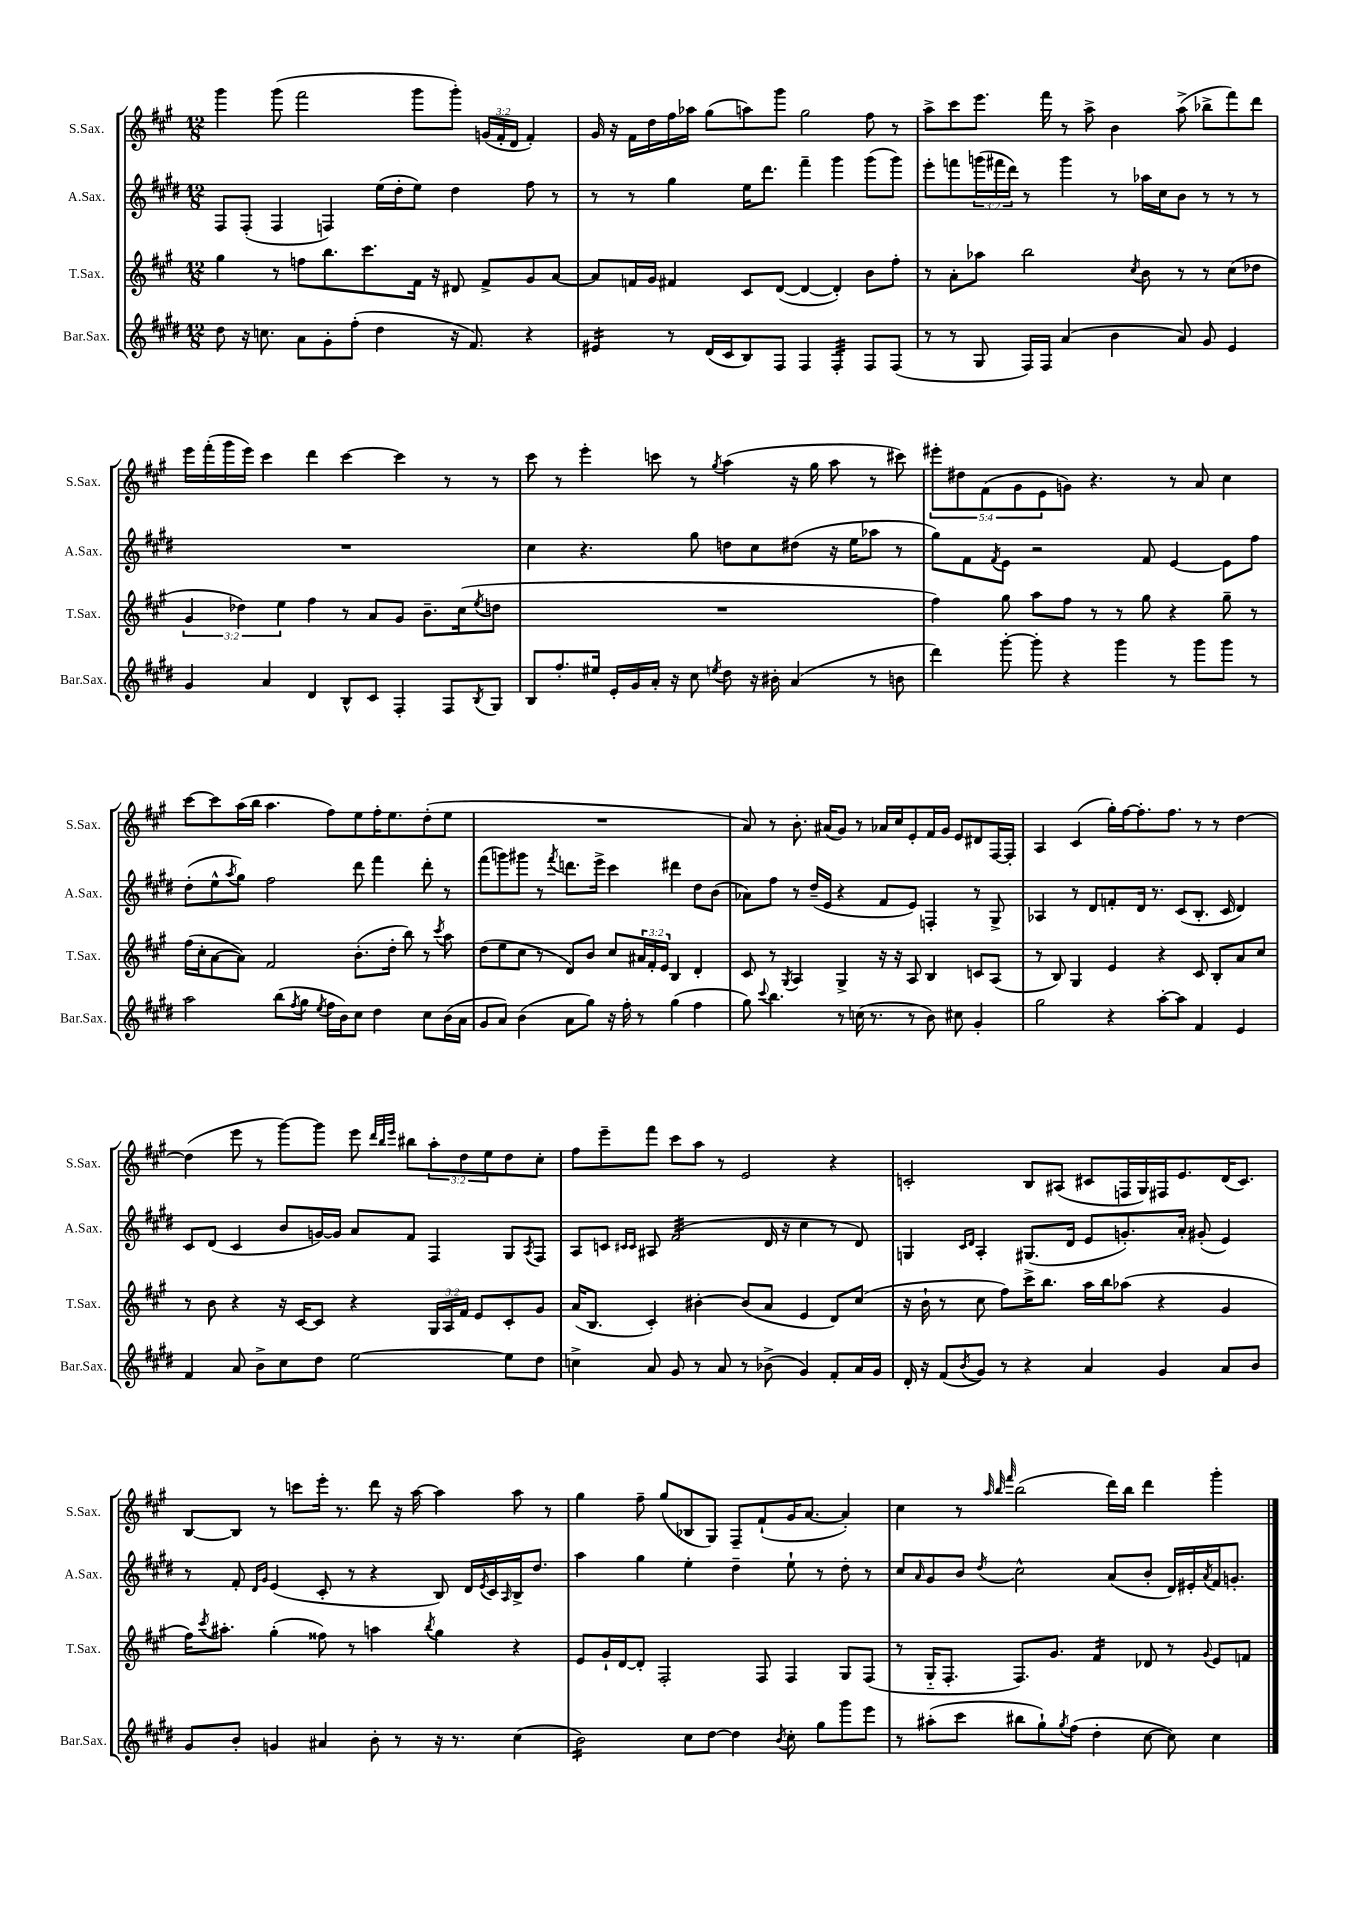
<<
\new StaffGroup <<
\new Staff = "s0" \with { instrumentName = "S.Sax." shortInstrumentName = "S.Sax." } {
    \clef treble \key a \major \numericTimeSignature \time 12/8 \override Staff.TupletNumber.text = #tuplet-number::calc-fraction-text
    gis'''4 gis'''8( fis'''2 gis'''8 gis'''8-.) \tuplet 3/2 { g'16( fis'16-. d'16 } fis'4-.) |
    gis'16 r16 fis'16 d''16 fis''16 aes''16 gis''8( a''8) gis'''8 gis''2 fis''8 r8 |
    a''8-> cis'''8 e'''8. fis'''16 r8 a''8-> b'4 a''8->( bes''8-> fis'''8) d'''8 |
    e'''16 fis'''16-.( gis'''16 e'''16) cis'''4 d'''4 cis'''4~ cis'''4 r8 r8 |
    cis'''8 r8 e'''4-. c'''8 r8 \acciaccatura { gis''8 } a''4( r16 gis''16 a''8 r8 cis'''8) |
    \tuplet 5/4 { eis'''8-. dis''8 fis'8( gis'8 e'8 } g'8) r4. r8 a'8 cis''4 |
    cis'''8~ cis'''8 a''16( b''16 a''4. fis''8) e''8 fis''16-. e''8. d''8-.( e''8 |
    R1. |
    a'8) r8 b'8.-. ais'16( gis'8) r8 aes'16 cis''16 e'8-. fis'16 gis'16 e'8 dis'8 fis16~ fis16-. |
    a4 cis'4( gis''16-.) fis''16~ fis''8.-. fis''8. r8 r8 d''4~ |
    d''4( e'''8 r8 gis'''8~) gis'''8 e'''8 \grace { d'''32 b''32 e'''32 } bis''8 \tuplet 3/2 { a''8-. d''8 e''8 } d''8 cis''8-. |
    fis''8 e'''8-- fis'''8 cis'''8 a''8 r8 e'2 r4 |
    c'2-. b8 ais8( cis'8 f16 gis16) fis16 e'8. d'16( cis'8.) |
    b8~ b8 r8 c'''8 e'''16-. r8. d'''8 r16 a''16~ a''4 a''8 r8 |
    gis''4 fis''8-- gis''8( bes8 gis8) fis8-- fis'8-!( gis'16 a'8.~ a'4-.) |
    cis''4 r8 \grace { a''32 b''32 fis'''32 } b''2( d'''16) b''16 d'''4 gis'''4-. \bar "|." |
}
\new Staff = "s1" \with { instrumentName = "A.Sax." shortInstrumentName = "A.Sax." } {
    \clef treble \key e \major \numericTimeSignature \time 12/8 \override Staff.TupletNumber.text = #tuplet-number::calc-fraction-text
    fis8 fis8-.( fis4 f4) e''16( dis''16-. e''8) dis''4 fis''8 r8 |
    r8 r8 gis''4 e''16 dis'''8. fis'''4-- gis'''4 gis'''8( gis'''8) |
    e'''8-. f'''8 \tuplet 3/2 { g'''16( fis'''16 dis'''16) } r8 g'''4 r8 aes''16 cis''16 b'8 r8 r8 r8 |
    R1. |
    cis''4 r4. gis''8 d''8 cis''8 dis''8( r16 e''16 aes''8 r8 |
    gis''8) fis'8 \acciaccatura { fis'8 } e'8 r2 fis'8 e'4~ e'8 fis''8 |
    dis''8-.( e''8-^ \acciaccatura { a''8 } gis''8) fis''2 dis'''8 fis'''4 dis'''8-. r8 |
    fis'''8( g'''8) gis'''8 r8 \acciaccatura { fis'''8 } d'''8. e'''16-> cis'''4 dis'''4 dis''8 b'8( |
    aes'8) fis''8 r8 dis''16--( e'16 r4 fis'8 e'8) f4-. r8 gis8-> |
    aes4 r8 dis'8 f'8-. dis'16 r8. cis'8( b8.-. cis'16 dis'4) |
    cis'8 dis'8( cis'4 b'8 g'16~) g'16 a'8 fis'8 fis4 gis8 \acciaccatura { a8 } fis8 |
    a8 c'8 \grace { cis'16 cis'16 } ais8 fis'2:32( dis'16 r16 cis''4 r8 dis'8) |
    g4 \grace { cis'16 dis'16 } a4-. gis8.( dis'16 e'8 g'8.-.) a'16-. gis'8-.( e'4) |
    r8 fis'8-. \grace { dis'16 gis'16 } e'4( cis'8-. r8 r4 b8) dis'16 \acciaccatura { e'8 } cis'16 \grace { a16 } b16-> dis''8. |
    a''4 gis''4 e''4-. dis''4-- e''8-! r8 dis''8-. r8 |
    cis''8 \grace { a'16 } gis'8 b'8 \acciaccatura { dis''8 } cis''2-^ a'8( b'8-. dis'16) eis'16-. \acciaccatura { a'8 } fis'16 g'8.-. \bar "|." |
}
\new Staff = "s2" \with { instrumentName = "T.Sax." shortInstrumentName = "T.Sax." } {
    \clef treble \key a \major \numericTimeSignature \time 12/8 \override Staff.TupletNumber.text = #tuplet-number::calc-fraction-text
    gis''4 r8 f''8 b''8. cis'''8. fis'16 r16 dis'8 fis'8-> gis'8 a'8~ |
    a'8 f'16 gis'16 fis'4 cis'8 d'8~( d'4~ d'4-.) b'8 fis''8-. |
    r8 a'8-. aes''8 b''2 \acciaccatura { cis''8 } b'8 r8 r8 cis''8( des''8 |
    \tuplet 3/2 { gis'4 des''4) e''4 } fis''4 r8 a'8 gis'8 b'8.-- cis''16( \acciaccatura { e''8 } d''8 |
    R1. |
    fis''4) gis''8 a''8 fis''8 r8 r8 gis''8 r4 gis''8-- r8 |
    fis''16( cis''16-. a'8~ a'8) fis'2 b'8.-.( d''16-. b''8) r8 \acciaccatura { cis'''8 } a''8 |
    d''8( e''8 cis''8 r8 d'8) b'8 cis''8 \tuplet 3/2 { ais'16 fis'16-. e'16 } b4 d'4-. |
    cis'8 r8 \acciaccatura { gis8 } a4 gis4-> r16 r16 a8 b4 c'8 a8( |
    r8 b8) gis4 e'4 r4 cis'8 b8-. a'8 cis''8 |
    r8 b'8 r4 r16 cis'16~ cis'8 r4 \tuplet 3/2 { gis16 a16 fis'16 } e'8 cis'8-. gis'8 |
    a'16( b8. cis'4-.) bis'4~-. bis'8( a'8 e'4 d'8) cis''8( |
    r16 b'16-! r8 cis''8 fis''8) cis'''16-> b''8. a''16 b''16 aes''8( r4 gis'4 |
    fis''16) \acciaccatura { cis'''8 } ais''8.-. gis''4-.( fisis''8) r8 a''4 \acciaccatura { b''8 } gis''4 r4 |
    e'8 gis'16-! d'16~ d'8-. fis2-. fis8 fis4 gis8 fis8( |
    r8 gis16-_ fis8.-. fis8.) gis'8. fis'4:16 des'8 r8 \appoggiatura { gis'8 } e'8 f'8 \bar "|." |
}
\new Staff = "s3" \with { instrumentName = "Bar.Sax." shortInstrumentName = "Bar.Sax." } {
    \clef treble \key e \major \numericTimeSignature \time 12/8
    dis''8 r16 c''8. a'8 gis'8-. fis''8-.( dis''4 r16 fis'8.) r4 |
    eis'4:16 r8 dis'16( cis'16 b8) fis8 fis4 fis4:32-. fis8 fis8( |
    r8 r8 gis8 fis16) fis16 a'4( b'4 a'8) gis'8 e'4 |
    gis'4 a'4 dis'4 b8-^ cis'8 fis4-. fis8 \acciaccatura { b8 } gis8 |
    b8 fis''8.-. eis''16 e'16-. gis'16 a'16-. r16 cis''8 \acciaccatura { e''8 } dis''8 r16 bis'16-. a'4( r8 b'8 |
    dis'''4) gis'''8~-. gis'''8-. r4 gis'''4 r8 gis'''8 gis'''8 r8 |
    a''2 b''8( \acciaccatura { fis''8 } gis''8 \acciaccatura { e''8 } fis''16 b'16) cis''8 dis''4 cis''8 b'16( a'16 |
    gis'8 a'8) b'4( a'8 gis''8) r16 fis''16-. r8 gis''4( fis''4 |
    gis''8) \appoggiatura { cis'''8 } b''4. r8 c''16( r8. r8 b'8) cis''8 gis'4-. |
    gis''2 r4 a''8~-. a''8 fis'4 e'4 |
    fis'4 a'8 b'8-> cis''8 dis''8 e''2~ e''8 dis''8 |
    c''4-> a'8 gis'8 r8 a'8 r8 bes'8->( gis'4) fis'8-. a'16 gis'16 |
    dis'16-. r16 fis'8( \acciaccatura { b'8 } gis'8) r8 r4 a'4 gis'4 a'8 b'8 |
    gis'8 b'8-. g'4 ais'4 b'8-. r8 r16 r8. cis''4( |
    b'2:16) cis''8 dis''8~ dis''4 \acciaccatura { b'8 } cis''8-. gis''8 gis'''8 e'''8 |
    r8 ais''8-.( cis'''8 bis''8 gis''8-!) \acciaccatura { gis''8 } fis''8( dis''4-. cis''8~ cis''8) cis''4 \bar "|." |
}
>>
>>
\layout { \context { \Score \remove "Bar_number_engraver" } }
